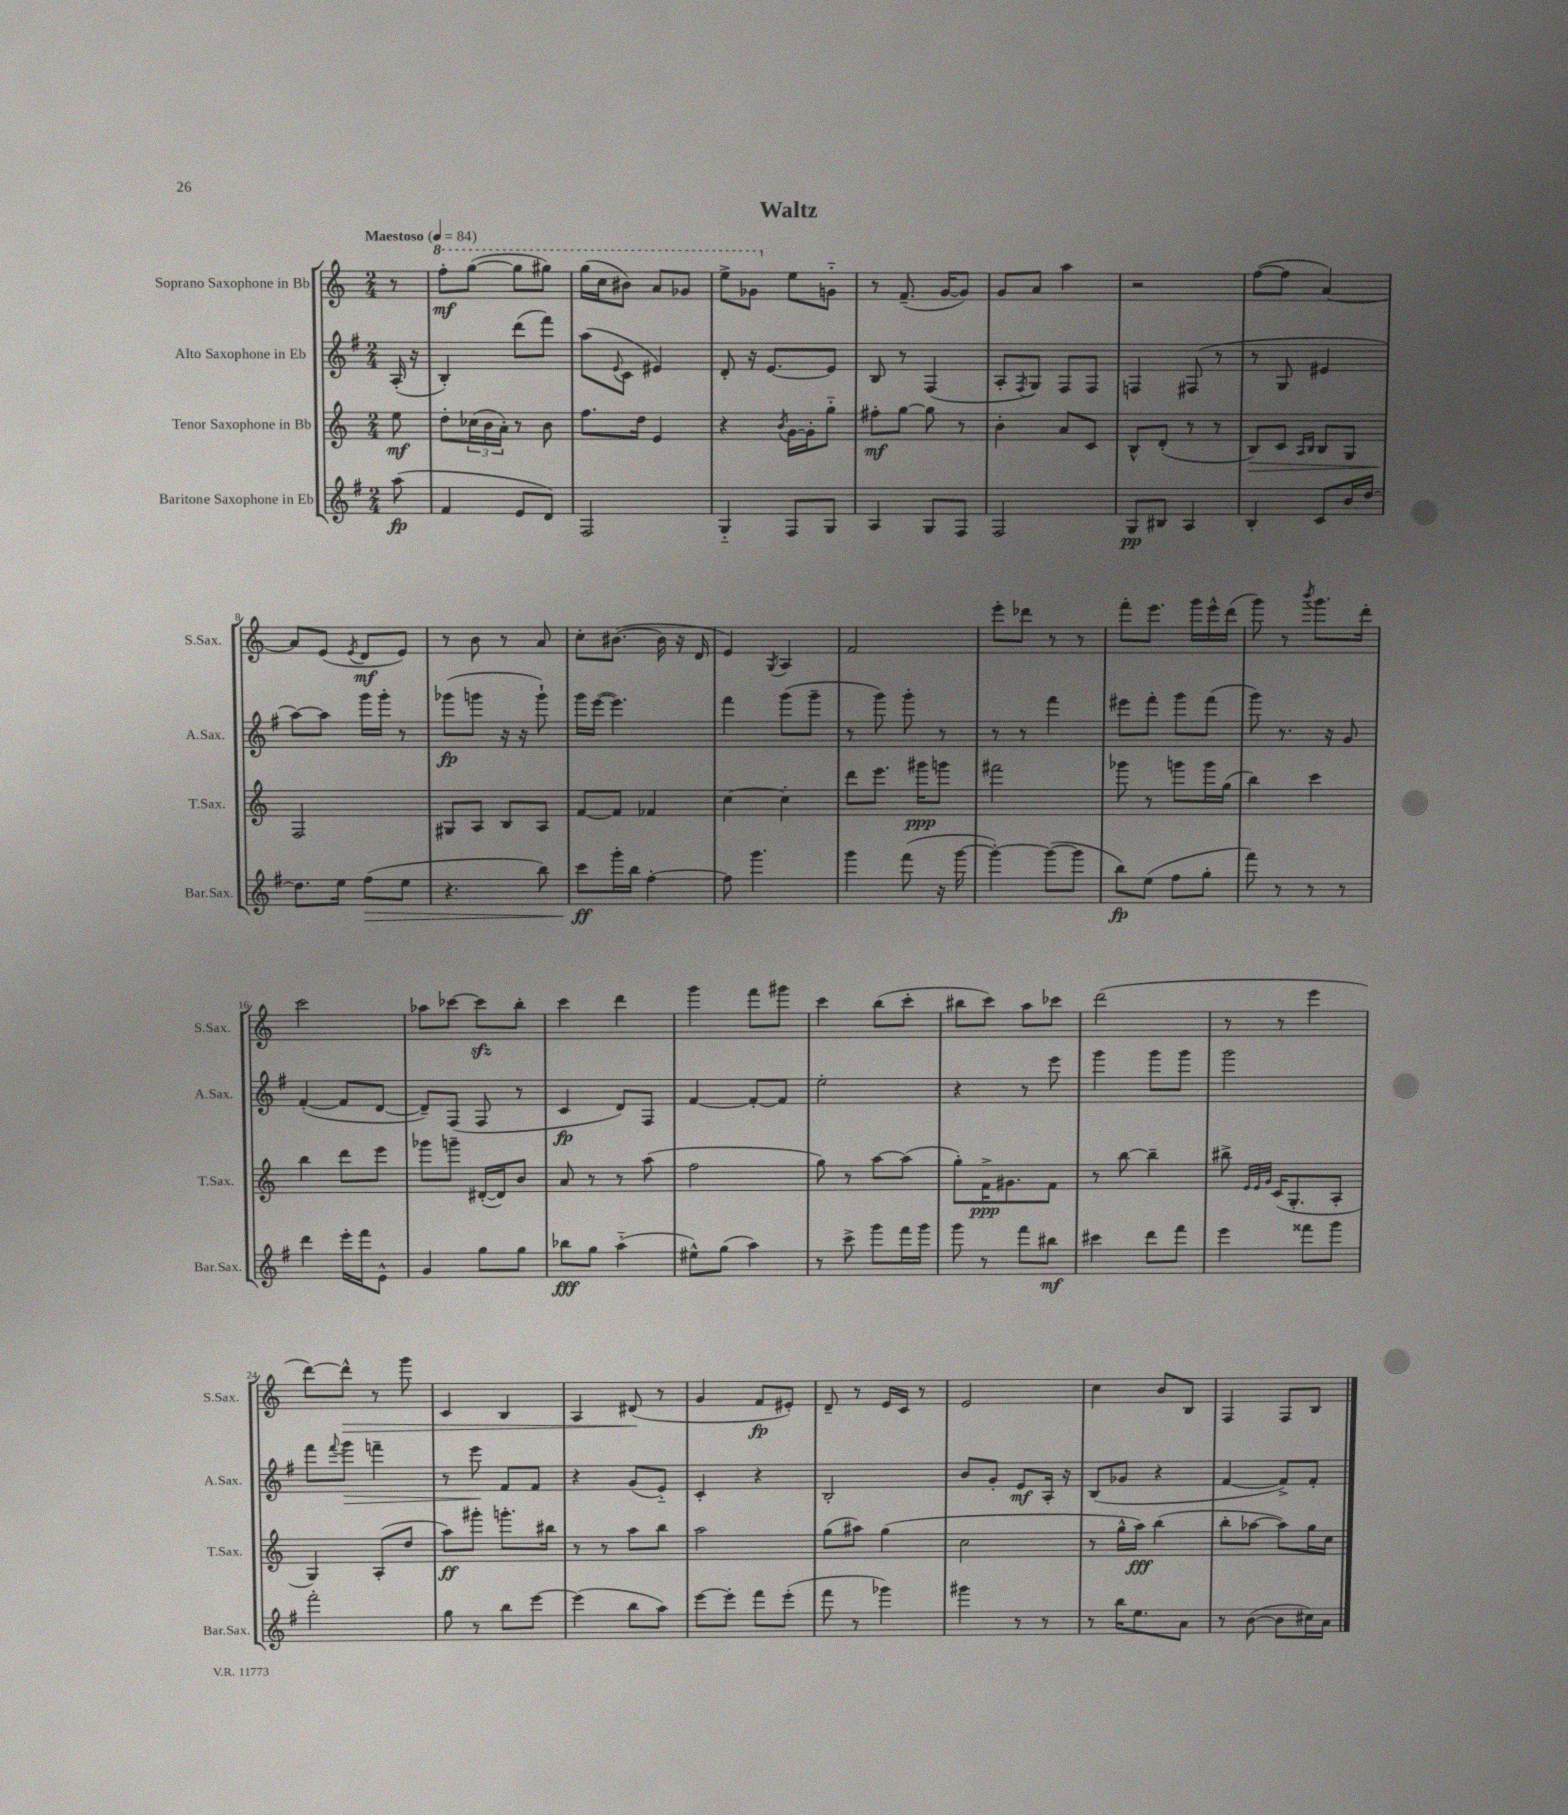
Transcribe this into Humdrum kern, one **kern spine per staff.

**kern	**dynam	**kern	**dynam	**kern	**dynam	**kern	**dynam
*part4	*part4	*part3	*part3	*part2	*part2	*part1	*part1
*staff4	*staff4	*staff3	*staff3	*staff2	*staff2	*staff1	*staff1
*I"Baritone Saxophone in Eb	*	*I"Tenor Saxophone in Bb	*	*I"Alto Saxophone in Eb	*	*I"Soprano Saxophone in Bb	*
*I'Bar.Sax.	*	*I'T.Sax.	*	*I'A.Sax.	*	*I'S.Sax.	*
*clefG2	*	*clefG2	*	*clefG2	*	*clefG2	*
*k[f#]	*	*k[]	*	*k[f#]	*	*k[]	*
*M2/4	*	*M2/4	*	*M2/4	*	*M2/4	*
*MM84	*	*MM84	*	*MM84	*	*MM84	*
=	=	=	=	=	=	=	=
!	!	!	!	!	!	!LO:TX:a:B:t=Maestoso	!
(8aa\	fp	8ee\	mf	(16A'/	.	8r	.
.	.	.	.	16r	.	.	.
=1	=1	=1	=1	=1	=1	=1	=1
*	*	*	*	*	*	*8va	*
4f#/	.	8dd'\L	.	4B'/)	.	8fff'\L	mf
.	.	(24cc-X\L	.	.	.	([8ggg\J	.
.	.	24b\	.	.	.	.	.
.	.	24a'\JJ)	.	.	.	.	.
8e/L	.	8r	.	(8ddd\L	.	8ggg\L]	.
8d/J)	.	8b\	.	8fff#\J)	.	8ggg#X\J)	.
=2	=2	=2	=2	=2	=2	=2	=2
2F#/	.	8.ff\L	.	(8aa\L	.	(16ggg\LL	.
.	.	.	.	.	.	16ccc\J	.
.	.	.	.	8qqe/	.	.	.
.	.	.	.	8c\J	.	8bb#X\J)	.
.	.	16dd\Jk	.	.	.	.	.
.	.	4e/	.	4e#X/)	.	8aa/L	.
.	.	.	.	.	.	8gg-X/J	.
=3	=3	=3	=3	=3	=3	=3	=3
4G/	.	4r	.	8d'/	.	8eee^\L	.
.	.	.	.	16r	.	8gg-X\J	.
.	.	.	.	[8.e/L	.	.	.
.	.	8qb/	.	.	.	.	.
*	*	*	*	*	*	*X8va	*
8F#/L	.	[16g\LL	.	.	.	8ee\L	.
.	.	16g'\J]	.	.	.	.	.
8G/J	.	8gg\J	.	8e/J]	.	8gn\J	.
=4	=4	=4	=4	=4	=4	=4	=4
4A/	.	8ff#X'\L	mf	8B/	.	8r	.
.	.	[8gg\J	.	8r	.	(8.f~/	.
8G/L	.	8gg\]	.	(4F#/	.	.	.
.	.	.	.	.	.	[16g/KL	.
8F#/J	.	8r	.	.	.	8g/J])	.
=5	=5	=5	=5	=5	=5	=5	=5
2F#/	.	4b'\	.	8A'/L	.	8g/L	.
.	.	.	.	8qF#/	.	.	.
.	.	.	.	8G/J)	.	8a/J	.
.	.	8a/L	.	8F#/L	.	4aa\	.
.	.	8c/J	.	8F#/J	.	.	.
=6	=6	=6	=6	=6	=6	=6	=6
8G/L	pp	8B^^/L	.	4Fn/	.	2r	.
8B#X/J	.	(8d'/J	.	.	.	.	.
4A/	.	8r	.	(8F#X/	.	.	.
.	.	8r	.	8r	.	.	.
=7	=7	=7	=7	=7	=7	=7	=7
!	!	!	!LO:HP:b	!	!	!	!
4B'/	.	8B/L)	>	8r	.	([8ff\L	.
.	.	8c/J	.	8G/	.	8ff\J]	.
.	.	16qqA/LL	.	.	.	.	.
.	.	16qqB/JJ	.	.	.	.	.
8c/L	.	8B/L	.	4e#X/	.	[4a/)	.
16b/L	.	8G/J	.	.	.	.	.
[16dd/JJ	.	.	.	.	.	.	.
!!LO:LB:g=z
=8	=8	=8	=8	=8	=8	=8	=8
8.dd\L]	.	2F/	.	[8aa\L)	.	8a/L]	.
.	.	.	.	8aa\J]	.	(8e/J	.
16ee\Jk	.	.	.	.	.	.	.
.	.	.	.	.	.	8qe/	.
!	!LO:HP:b	!	!	!	!	!	!
(8ff#\L	>	.	.	16ggg\LL	.	8d/L	mf
.	.	.	.	16ggg'\JJ	.	.	.
8ee\J	.	.	.	8r	.	8e/J)	.
.	.	.	]	.	.	.	.
=9	=9	=9	=9	=9	=9	=9	=9
4.r	.	8G#X/L	.	(8ggg-X\L	fp	8r	.
.	.	8A/J	.	8gggn\J	.	8b\	.
.	.	8B/L	.	16r	.	8r	.
.	.	.	.	16r	.	.	.
8bb\)	.	8A/J	.	8ggg`\)	.	8a/	.
=10	=10	=10	=10	=10	=10	=10	=10
8ccc\L	ff	[8f/L	.	16ggg\LL	.	8cc'\L	.
.	.	.	.	([16eee\JJ	.	.	.
16ggg'\L	]	8f/J]	.	4.eee\])	.	([8.b#X\J	.
16bb\JJ	.	.	.	.	.	.	.
[4ff#'\	.	4f-X/	.	.	.	.	.
.	.	.	.	.	.	16b#\]	.
.	.	.	.	.	.	16r	.
.	.	.	.	.	.	16d/	.
=11	=11	=11	=11	=11	=11	=11	=11
8ff#\]	.	[4cc\	.	4fff#\	.	4e/)	.
4.ggg\	.	.	.	.	.	.	.
.	.	.	.	.	.	8qG/	.
.	.	4cc'\]	.	(8ggg\L	.	4A/	.
.	.	.	.	8ggg~\J	.	.	.
=12	=12	=12	=12	=12	=12	=12	=12
4ggg\	.	8ddd\L	.	8r	.	2f/	.
.	.	8.eee\J	.	8ggg\)	.	.	.
(8fff#\	.	.	.	8ggg'\	.	.	.
.	.	16ggg#X\KL	ppp	.	.	.	.
16r	.	8gggn\J	.	8r	.	.	.
[16ggg\	.	.	.	.	.	.	.
=13	=13	=13	=13	=13	=13	=13	=13
4ggg'\_)	.	2fff#X\	.	8r	.	8eee'\L	.
.	.	.	.	8r	.	8ddd-X\J	.
(8ggg\L_	.	.	.	4fff#\	.	8r	.
8ggg\J]	.	.	.	.	.	8r	.
=14	=14	=14	=14	=14	=14	=14	=14
8bb\L)	fp	8ggg-X\	.	8eee#X\L	.	8fff'\L	.
(8ee\J	.	8r	.	8fff#'\J	.	8.eee\J	.
8ff#\L	.	8gggn\L	.	8ggg\L	.	.	.
.	.	.	.	.	.	16ggg\LL	.
8gg'\J	.	16ggg\L	.	(8fff#\J	.	16eee^^\	.
.	.	(16gg\JJ	.	.	.	(16ddd\JJ	.
=15	=15	=15	=15	=15	=15	=15	=15
8fff#\)	.	4bb\)	.	8ggg\)	.	8ggg\)	.
8r	.	.	.	8.r	.	8r	.
.	.	.	.	.	.	8qbbb/	.
8r	.	4ccc\	.	.	.	8.ggg\L	.
.	.	.	.	16r	.	.	.
8r	.	.	.	8g/	.	.	.
.	.	.	.	.	.	16ddd'\Jk	.
!!LO:LB:g=z
=16	=16	=16	=16	=16	=16	=16	=16
4ddd\	.	4bb\	.	([4f#'/	.	2ccc\	.
16eee'\LL	.	8ddd\L	.	8f#/L]	.	.	.
16fff#\J	.	.	.	.	.	.	.
8e^^\J	.	8eee\J	.	[8d/J	.	.	.
=17	=17	=17	=17	=17	=17	=17	=17
4g/	.	8ggg-X\L	.	8d~/L])	.	8aa-X\L	.
.	.	8gggn~\J	.	(8F#/J	.	[8ccc-X\J	.
8gg\L	.	([16d#X'/LL	.	8F#/	.	8ccc-zz\L]	.
.	.	16d#/J])	.	.	.	.	.
8gg\J	.	8b/J	.	8r	.	8bb'\J	.
=18	=18	=18	=18	=18	=18	=18	=18
8bb-X\L	fff	8a/	.	4c/	fp	4ccc\	.
8gg\J	.	8r	.	.	.	.	.
(4aa\	.	8r	.	8d/L)	.	4ddd\	.
.	.	(8aa\	.	8F#/J	.	.	.
=19	=19	=19	=19	=19	=19	=19	=19
8ee#X^^\L)	.	2ff\	.	[4f#/	.	4ggg\	.
(8gg\J	.	.	.	.	.	.	.
4aa\)	.	.	.	8f#'/L_	.	8fff\L	.
.	.	.	.	8f#/J]	.	8ggg#X\J	.
=20	=20	=20	=20	=20	=20	=20	=20
8r	.	8gg\)	.	2ee'\	.	4ccc\	.
8ccc^\	.	8r	.	.	.	.	.
8ggg\L	.	[8aa\L	.	.	.	(8bb\L	.
16fff#\L	.	(8aa\J]	.	.	.	8ccc'\J	.
16ggg\JJ	.	.	.	.	.	.	.
=21	=21	=21	=21	=21	=21	=21	=21
8ggg\	.	8gg'\L)	.	4r	.	8bb#X\L	.
8r	.	16f^\K	ppp	.	.	8ccc\J)	.
.	.	8.g#X\	.	.	.	.	.
8fff#\L	.	.	.	8r	.	8aa\L	.
8bb#X\J	mf	8f\J	.	8eee\	.	8ccc-X\J	.
=22	=22	=22	=22	=22	=22	=22	=22
4ccc#X\	.	8r	.	4ggg\	.	(2ddd\	.
.	.	[8bb\	.	.	.	.	.
8ddd\L	.	4bb~\]	.	8ggg\L	.	.	.
8fff#\J	.	.	.	8ggg\J	.	.	.
=23	=23	=23	=23	=23	=23	=23	=23
4eee\	.	8bb#X^\	.	2ggg\	.	8r	.
.	.	32qqe/LLL	.	.	.	.	.
.	.	32qqe/	.	.	.	.	.
.	.	32qqg/JJJ	.	.	.	.	.
.	.	(16c/KL	.	.	.	8r	.
.	.	8.G'/	.	.	.	.	.
8fff##X\L	.	.	.	.	.	4eee\	.
8ggg\J	.	8A'/J	.	.	.	.	.
!!LO:LB:g=z
=24	=24	=24	=24	=24	=24	=24	=24
2fff#'\	.	4G/)	.	8fff#\L	.	[8ddd\L)	.
.	.	.	.	8qqfff#/	.	.	.
!	!	!	!	!	!LO:HP:b	!	!LO:HP:b
.	.	.	.	8ggg\J	>	8ddd^^\J]	>
.	.	(8A'/L	.	4fffn~\	.	8r	.
.	.	8dd/J	.	.	.	8ggg\	.
=25	=25	=25	=25	=25	=25	=25	=25
8gg\	.	8aa\L)	ff	8r	.	4c/	.
8r	.	8ggg#X'\J	.	8eee\	.	.	.
8bb\L	.	8.gggn'\L	.	8f#/L	]	4B/	.
[8eee\J	.	.	.	8f#/J	.	.	.
.	.	16bb#X\Jk	.	.	.	.	.
=26	=26	=26	=26	=26	=26	=26	=26
(4eee\]	.	8r	.	4r	.	4A/	.
.	.	8r	.	.	.	.	.
8bb\L	.	8aa\L	.	(8g/L	.	(8d#X/	.
8aa\J)	.	8bb\J	.	8e/J)	.	8r	]
=27	=27	=27	=27	=27	=27	=27	=27
[8eee\L	.	2aa\	.	4c'/	.	4g/	.
8eee'\J]	.	.	.	.	.	.	.
8fff#\L	.	.	.	4r	.	8f/L	fp
(8eee'\J	.	.	.	.	.	8e#X'/J)	.
=28	=28	=28	=28	=28	=28	=28	=28
8fff#\	.	(8gg\L	.	2B'/	.	8d~/	.
8r	.	8aa#X\J)	.	.	.	8r	.
4ggg-X\)	.	(4gg\	.	.	.	16e/LL	.
.	.	.	.	.	.	16c/JJ	.
.	.	.	.	.	.	8r	.
=29	=29	=29	=29	=29	=29	=29	=29
4ggg#X\	.	2cc\	.	8b/L	.	2e/	.
.	.	.	.	8g'/J	.	.	.
8r	.	.	.	8e/L	mf	.	.
8r	.	.	.	16A'/Jk	.	.	.
.	.	.	.	16r	.	.	.
=30	=30	=30	=30	=30	=30	=30	=30
8r	.	8r	.	(8B/L	.	4cc\	.
16bb\KL	.	16gg^^\LL	.	8g-X/J	.	.	.
8.ee\	.	16aa\JJ)	fff	.	.	.	.
.	.	(4bb\	.	4r	.	8b/L	.
8a\J	.	.	.	.	.	8B/J	.
=31	=31	=31	=31	=31	=31	=31	=31
8r	.	8bb'\L	.	[4f#/	.	4F/	.
([8b\	.	[8aa-X\J	.	.	.	.	.
8b\L]	.	8aa-\L])	.	8f#^/L])	.	8F/L	.
16cc#X\L)	.	16gg\L	.	8f#'/J	.	8B/J	.
16a\JJ	.	16cc\JJ	.	.	.	.	.
==	==	==	==	==	==	==	==
*-	*-	*-	*-	*-	*-	*-	*-
